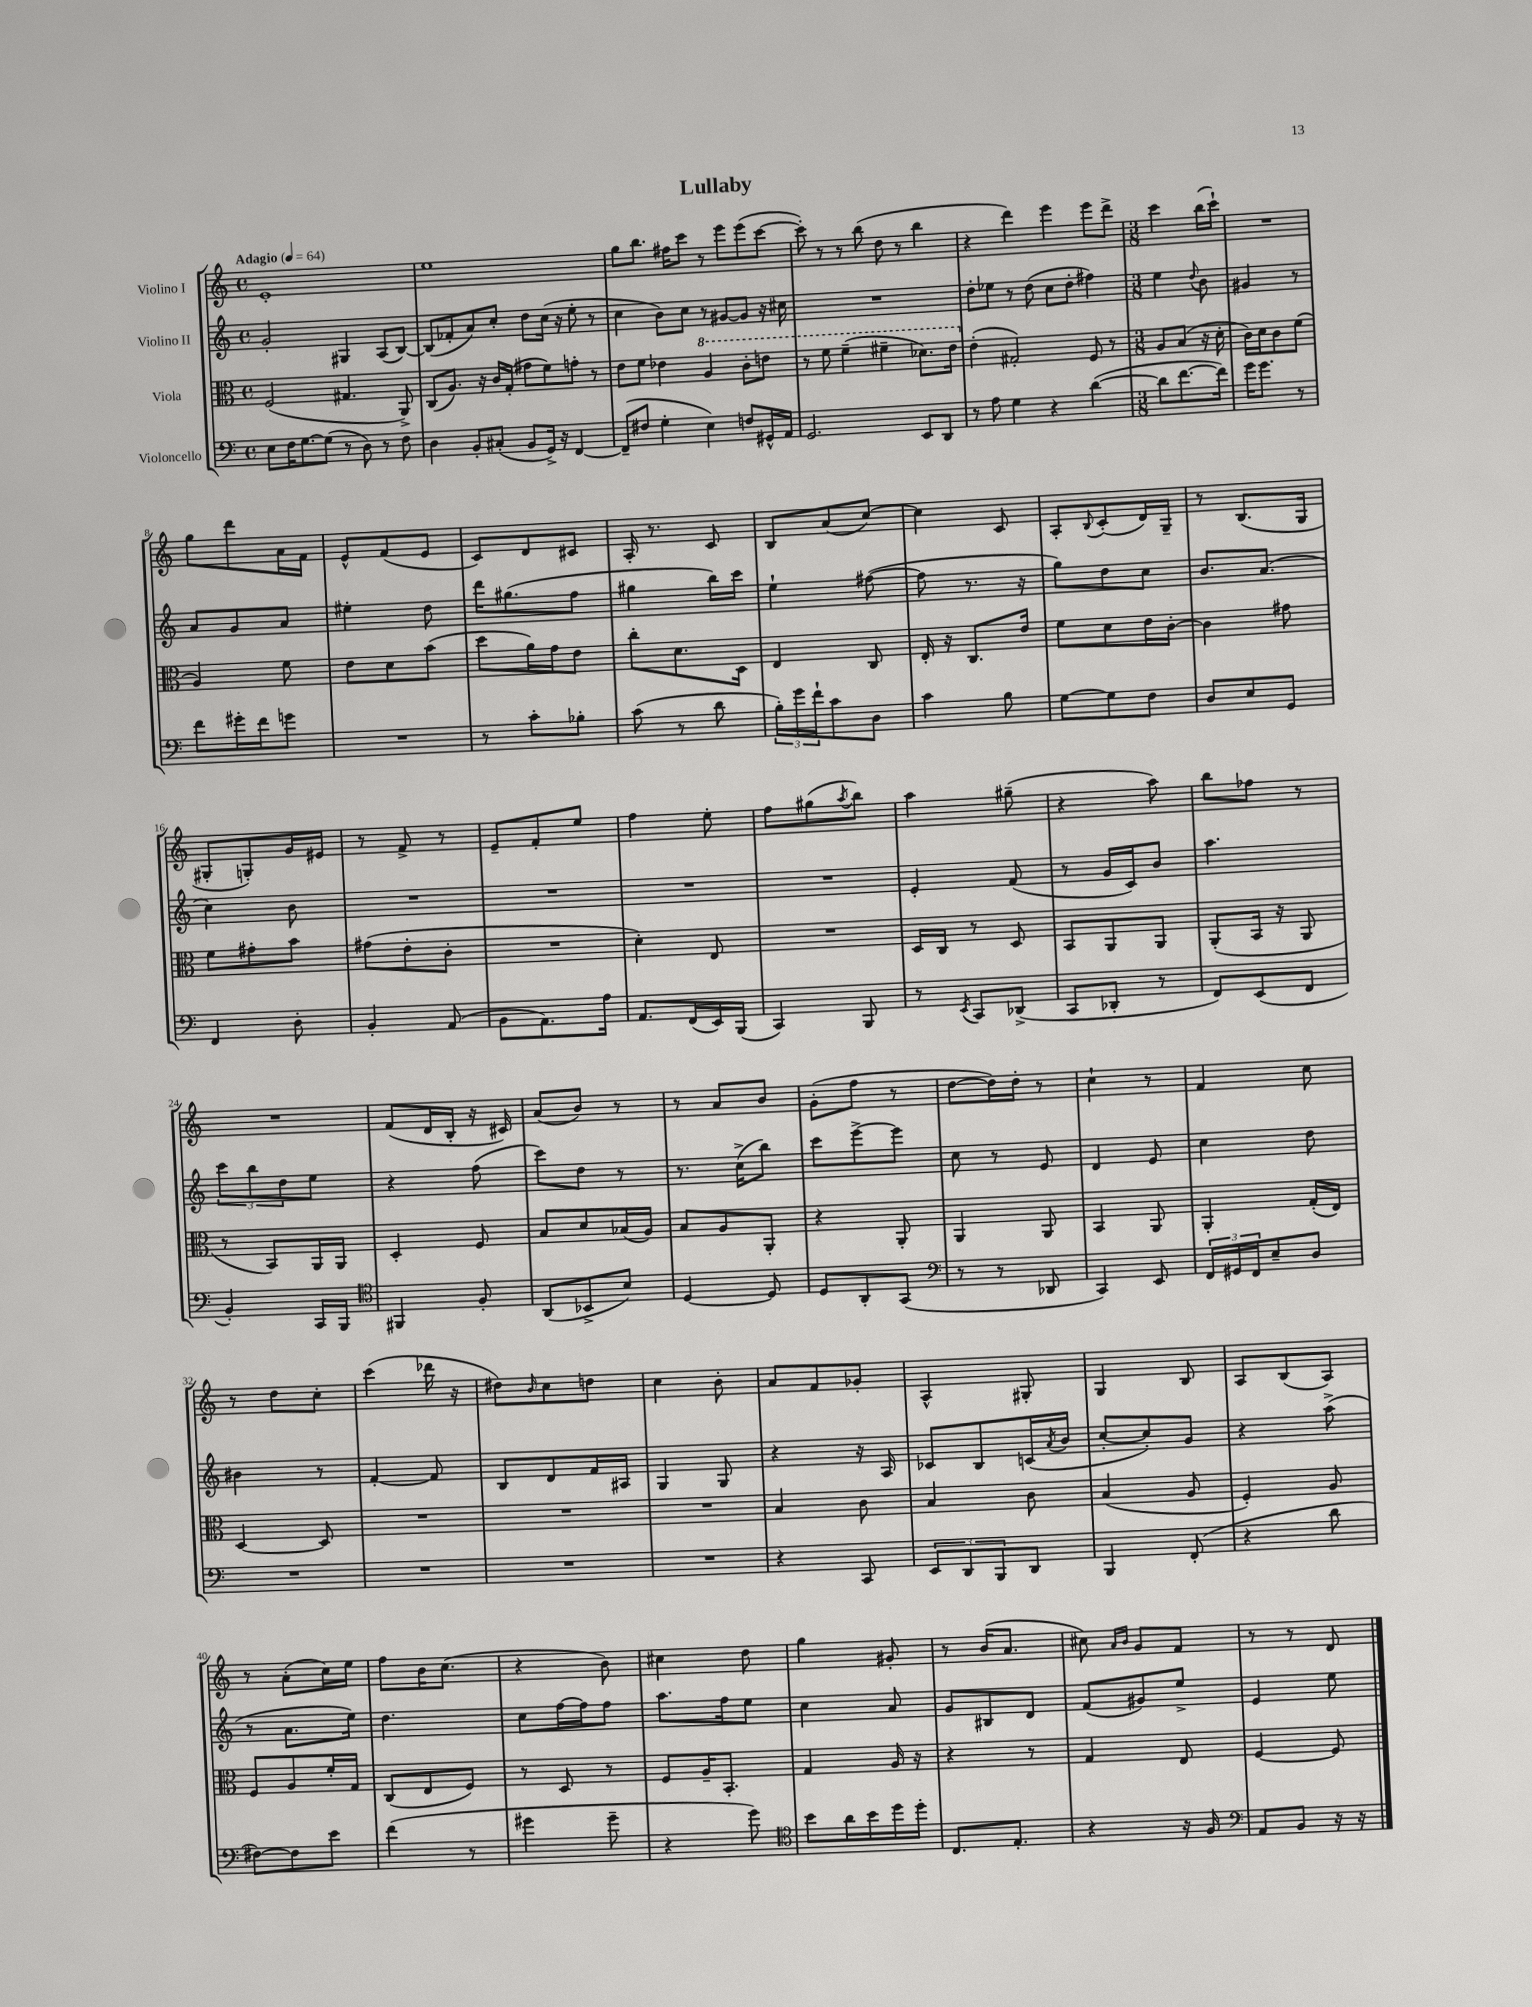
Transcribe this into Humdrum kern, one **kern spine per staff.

**kern	**kern	**kern	**kern
*part4	*part3	*part2	*part1
*staff4	*staff3	*staff2	*staff1
*I"Violoncello	*I"Viola	*I"Violino II	*I"Violino I
*clefF4	*clefC3	*clefG2	*clefG2
*k[]	*k[]	*k[]	*k[]
*M4/4	*M4/4	*M4/4	*M4/4
*met(c)	*met(c)	*met(c)	*met(c)
*MM64	*MM64	*MM64	*MM64
=1	=1	=1	=1
!	!	!	!LO:TX:a:B:t=Adagio
8E\L	(2F/	2g'/	1e'
16F\K	.	.	.
[8.G\	.	.	.
(8G\J]	.	.	.
8r	4.G#X/	4G#X/	.
8D\)	.	.	.
8r	.	(8A/L	.
8F\	8AA^/)	[8B/J)	.
=2	=2	=2	=2
4D\	(8C/L	(8B/L]	1ee
.	8.A/J)	8f-X'/	.
8BB'/L	.	8a/)	.
.	16r	.	.
(8C#X'/J	16c/LL	8cc'/J	.
.	(16G'/JJ	.	.
8BB/L	8g#X\L	8dd\L	.
16GG^/Jk)	8f\)	(16cc\Jk	.
16r	.	16r	.
[4FF/	8gn'\J	8ee'\	.
.	8r	8r	.
=3	=3	=3	=3
(8FF~/L]	8e\L	4cc\	8gg\L
8F#X/J	8f\J	.	8.bb\J
4G'\	4e-X\	8b\L)	.
.	.	.	16ff#X\KL
.	.	8cc\J	8ccc\J
*	*8va	*	*
4E\)	4a/	8r	8r
.	.	[8g#X/L	8eee\L
8Fn/L	8cc'\L	8g#/J]	(8eee\
16GG#X^^/L	8een\J	16r	[8ccc\J
16AA/JJ	.	16cc#X\	.
=4	=4	=4	=4
2.GG/	8r	1r	8ccc'\])
.	8ff\	.	8r
.	(4ff~\	.	8r
.	.	.	(8bb\
.	4ff#X~\	.	8dd\
.	.	.	8r
8EE/L	8.dd-X\L)	.	4bb\
8DD/J	.	.	.
.	16ee\Jk	.	.
=5	=5	=5	=5
*	*X8va	*	*
8r	(4e'\	8dd'\L	4r
8A\	.	8ee-X\J	.
4G\	2G#X'/)	8r	4ddd\)
.	.	(8dd\	.
4r	.	8cc\L	4eee\
.	.	8dd'\J	.
([4d\	8F/	4ff#X\)	8eee\L
.	8r	.	8ddd^\J
=6	=6	=6	=6
*M3/8	*M3/8	*M3/8	*M3/8
8d\L]	8A/L	4ee\	4ccc\
[8.f\	(8B/J	.	.
.	.	8qqdd/	.
.	16r	8b\	(16bb\LL
16f\Jk])	16d'\	.	16ccc`\JJ)
=7	=7	=7	=7
16g\KL	16c\LL)	4g#X/	4.r
8.g\J	16d\J	.	.
.	8c\	.	.
8r	(8f\J	8r	.
!!LO:LB:g=z
=8	=8	=8	=8
8f\L	4A/)	8a/L	8gg\L
16g#X'\L	.	8g/	8ddd\
16f\J	.	.	.
8gn\J	8f\	8a/J	16a\L
.	.	.	16f\JJ
=9	=9	=9	=9
4.r	8e\L	4ee#X'\	8e^^/L
.	8d\	.	(8f/
.	(8b\J	8dd\	8e/J
=10	=10	=10	=10
8r	8dd\L	16ddd\KL	8c/L)
.	.	(8.gg#X\	.
8c'\L	16a\L)	.	8d/
.	16g\J	.	.
8B-X'\J	8e\J	8ff\J	8c#X/J
=11	=11	=11	=11
(8c\	8cc'\L	4gg#X\	16A'/
.	.	.	8.r
8r	8.d\	.	.
8d\	.	16bb\LL)	8c/
.	16D\Jk	16ccc\JJ	.
=12	=12	=12	=12
24B'\LL)	4E/	4ee`\	8B/L
24g\	.	.	.
24f`\J	.	.	.
8c\	.	.	(8a/
8D\J	8C/	([8ff#X\	[8cc/J)
=13	=13	=13	=13
4c\	16E'/	8ff#\]	4cc\]
.	16r	.	.
.	8.C/L	8.r	.
8B\	.	.	8c/
.	16e/Jk	16r	.
=14	=14	=14	=14
[8G\L	8f\L	8gg\L)	8A'/L
.	.	.	8qqB/
8G\]	8d\	8dd\	(8c'/
8F\J	16e\L	8cc\J	16d/L)
.	[16c'\JJ	.	16G~/JJ
=15	=15	=15	=15
8D/L	4c\]	8.b/L	8r
8E/	.	.	(8.B/L
.	.	(8.a/J	.
8GG/J	8g#X\	.	.
.	.	.	16G/Jk
!!LO:LB:g=z
=16	=16	=16	=16
4FF/	8f\L	4cc\)	8G#X'/L
.	8g#X'\	.	8Gn'/)
8D'\	8b\J	8b\	16g/L
.	.	.	16e#X/JJ
=17	=17	=17	=17
4BB'/	(8g#X\L	4.r	8r
.	8e'\	.	8f^/
(8AA/	8c'\J	.	8r
=18	=18	=18	=18
8BB\L	4.r	4.r	8e~/L
8.AA\)	.	.	8f'/
.	.	.	8ee/J
16A\Jk	.	.	.
=19	=19	=19	=19
8.AA/L	4d'\)	4.r	4ff\
(16FF/L	.	.	.
16EE/)	8E/	.	8ee'\
(16BBB/JJ	.	.	.
=20	=20	=20	=20
4CC/)	4.r	4.r	8ff\L
.	.	.	(8gg#X\
.	.	.	8qaa/
8BBB/	.	.	8bb\J)
=21	=21	=21	=21
8r	16D/LL	4e'/	4aa\
.	16C/JJ	.	.
8qEE/	.	.	.
8CC/L	8r	.	.
(8DD-X^/J	8D/	(8f/	(8gg#X~\
=22	=22	=22	=22
8CC/L	8BB/L	8r	4r
8DD-X'/J	8AA/	16g/LL	.
.	.	16c/J)	.
8r	8AA/J	8b/J	8aa\)
=23	=23	=23	=23
8FF/L)	(8AA'/L	4.aa\	8bb\L
(8EE/	16BB/Jk	.	8ff-X\J
.	16r	.	.
8FF/J	8AA/	.	8r
!!LO:LB:g=z
=24	=24	=24	=24
4BB'/)	8r	12ccc\L	4.r
.	.	12bb\	.
.	8BB/L)	.	.
.	.	12dd\	.
16CC/LL	16AA/L	8ee\J	.
16BBB/JJ	16AA/JJ	.	.
=25	=25	=25	=25
*clefC4	*	*	*
4FF#X/	4D'/	4r	(8f/L
.	.	.	16d/L
.	.	.	16B'/JJ
8F'/	8F/	(8ff\	16r
.	.	.	16c#X/)
=26	=26	=26	=26
(8AA/L	8B/L	8ccc\L)	(8a/L
8BB-X^/	8d/	8dd\J	8b/J)
8B/J)	(16B-X/L	8r	8r
.	16A/JJ)	.	.
=27	=27	=27	=27
[4D/	8B/L	8.r	8r
.	8A/	.	8a/L
.	.	(16cc^\KL	.
8D/]	8AA'/J	8bb\J)	8b/J
=28	=28	=28	=28
8D/L	4r	8ccc\L	(8g'\L
8AA'/	.	[8eee^\	8ff\J
(8GG/J	8AA'/	8eee\J]	8r
=29	=29	=29	=29
*clefF4	*	*	*
8r	4AA/	8cc\	[8dd\L
8r	.	8r	16dd\L])
.	.	.	16dd'\JJ
8DD-X/	8AA/	8e/	8r
=30	=30	=30	=30
4CC/)	4BB/	4d/	4cc`\
8EE/	8AA/	8e/	8r
=31	=31	=31	=31
24FF/LL	4AA'/	4cc\	4f/
24GG#X/	.	.	.
24FF/J	.	.	.
8E~/	.	.	.
8D/J	(16G'/LL	8dd\	8cc\
.	16E/JJ)	.	.
!!LO:LB:g=z
=32	=32	=32	=32
4.r	[4D/	4b#X\	8r
.	.	.	8dd\L
.	8D/]	8r	8cc'\J
=33	=33	=33	=33
4.r	4.r	[4f'/	(4ccc\
.	.	8f/]	16ddd-X\
.	.	.	16r
=34	=34	=34	=34
4.r	4.r	8B/L	8dd#X\L)
.	.	.	16qqb/
.	.	8d/	8cc\
.	.	16f/L	8ddn\J
.	.	16A#X/JJ	.
=35	=35	=35	=35
4.r	4.r	4G/	4cc\
.	.	8G/	8b'\
=36	=36	=36	=36
4r	4B/	4r	8a/L
.	.	.	8f/
8CC/	8c\	16r	8g-X'/J
.	.	16A/	.
=37	=37	=37	=37
12EE/L	4B/	8c-X/L	4A^^/
12DD/	.	.	.
.	.	8B/	.
12BBB/	.	.	.
8DD/J	8c\	(16cn/L	8G#X'/
.	.	8qa/	.
.	.	16b/JJ	.
=38	=38	=38	=38
4BBB/	(4B/	[8cc'/L	4G/
.	.	8cc'/])	.
(8FF'/	8A/	8g/J	8B/
=39	=39	=39	=39
4r	4F'/)	4r	8A/L
.	.	.	(8B/
8d\	8A/	(8aa^\	8A/J)
!!LO:LB:g=z
=40	=40	=40	=40
[8F#X\L)	8F/L	8r	8r
8F#\]	8A/	8.a\L	(8a'\L
8e\J	16f'/L	.	16cc\L)
.	16G/JJ	16ee\Jk)	16ee\JJ
=41	=41	=41	=41
(4f\	(8C/L	4.dd\	8ff\L
.	8E/	.	16b\K
.	.	.	(8.cc\J
8r	8F/J)	.	.
=42	=42	=42	=42
4g#X\	8r	8cc\L	4r
.	8D/	[16ff\L	.
.	.	16ff\J]	.
8g#~\	8r	8ff\J	8b\)
=43	=43	=43	=43
4r	8F/L	8.aa\L	4cc#X\
.	16A~/K	.	.
.	8.BB'/J	16ff\k	.
8g\)	.	8ee\J	8dd\
=44	=44	=44	=44
*clefC4	*	*	*
8b\L	4G/	4cc\	4gg\
16a\L	.	.	.
16b\	.	.	.
16dd\	16A/	8a/	8g#X'/
16dd'\JJ	16r	.	.
=45	=45	=45	=45
8.C/L	4r	8g/L	8r
.	.	8B#X/	(16b/KL
8.E'/J	.	.	8.a/J
.	8r	8d/J	.
=46	=46	=46	=46
4r	4G/	(8f/L	8cc#X\)
.	.	.	16qqa/LL
.	.	.	16qqb/JJ
.	.	8g#X/)	8g/L
16r	8E/	8ee^/J	8f/J
16F/	.	.	.
=47	=47	=47	=47
*clefF4	*	*	*
8AA/L	[4F/	4e/	8r
8BB/J	.	.	8r
16r	8F/]	8ee\	8d/
16r	.	.	.
==	==	==	==
*-	*-	*-	*-
